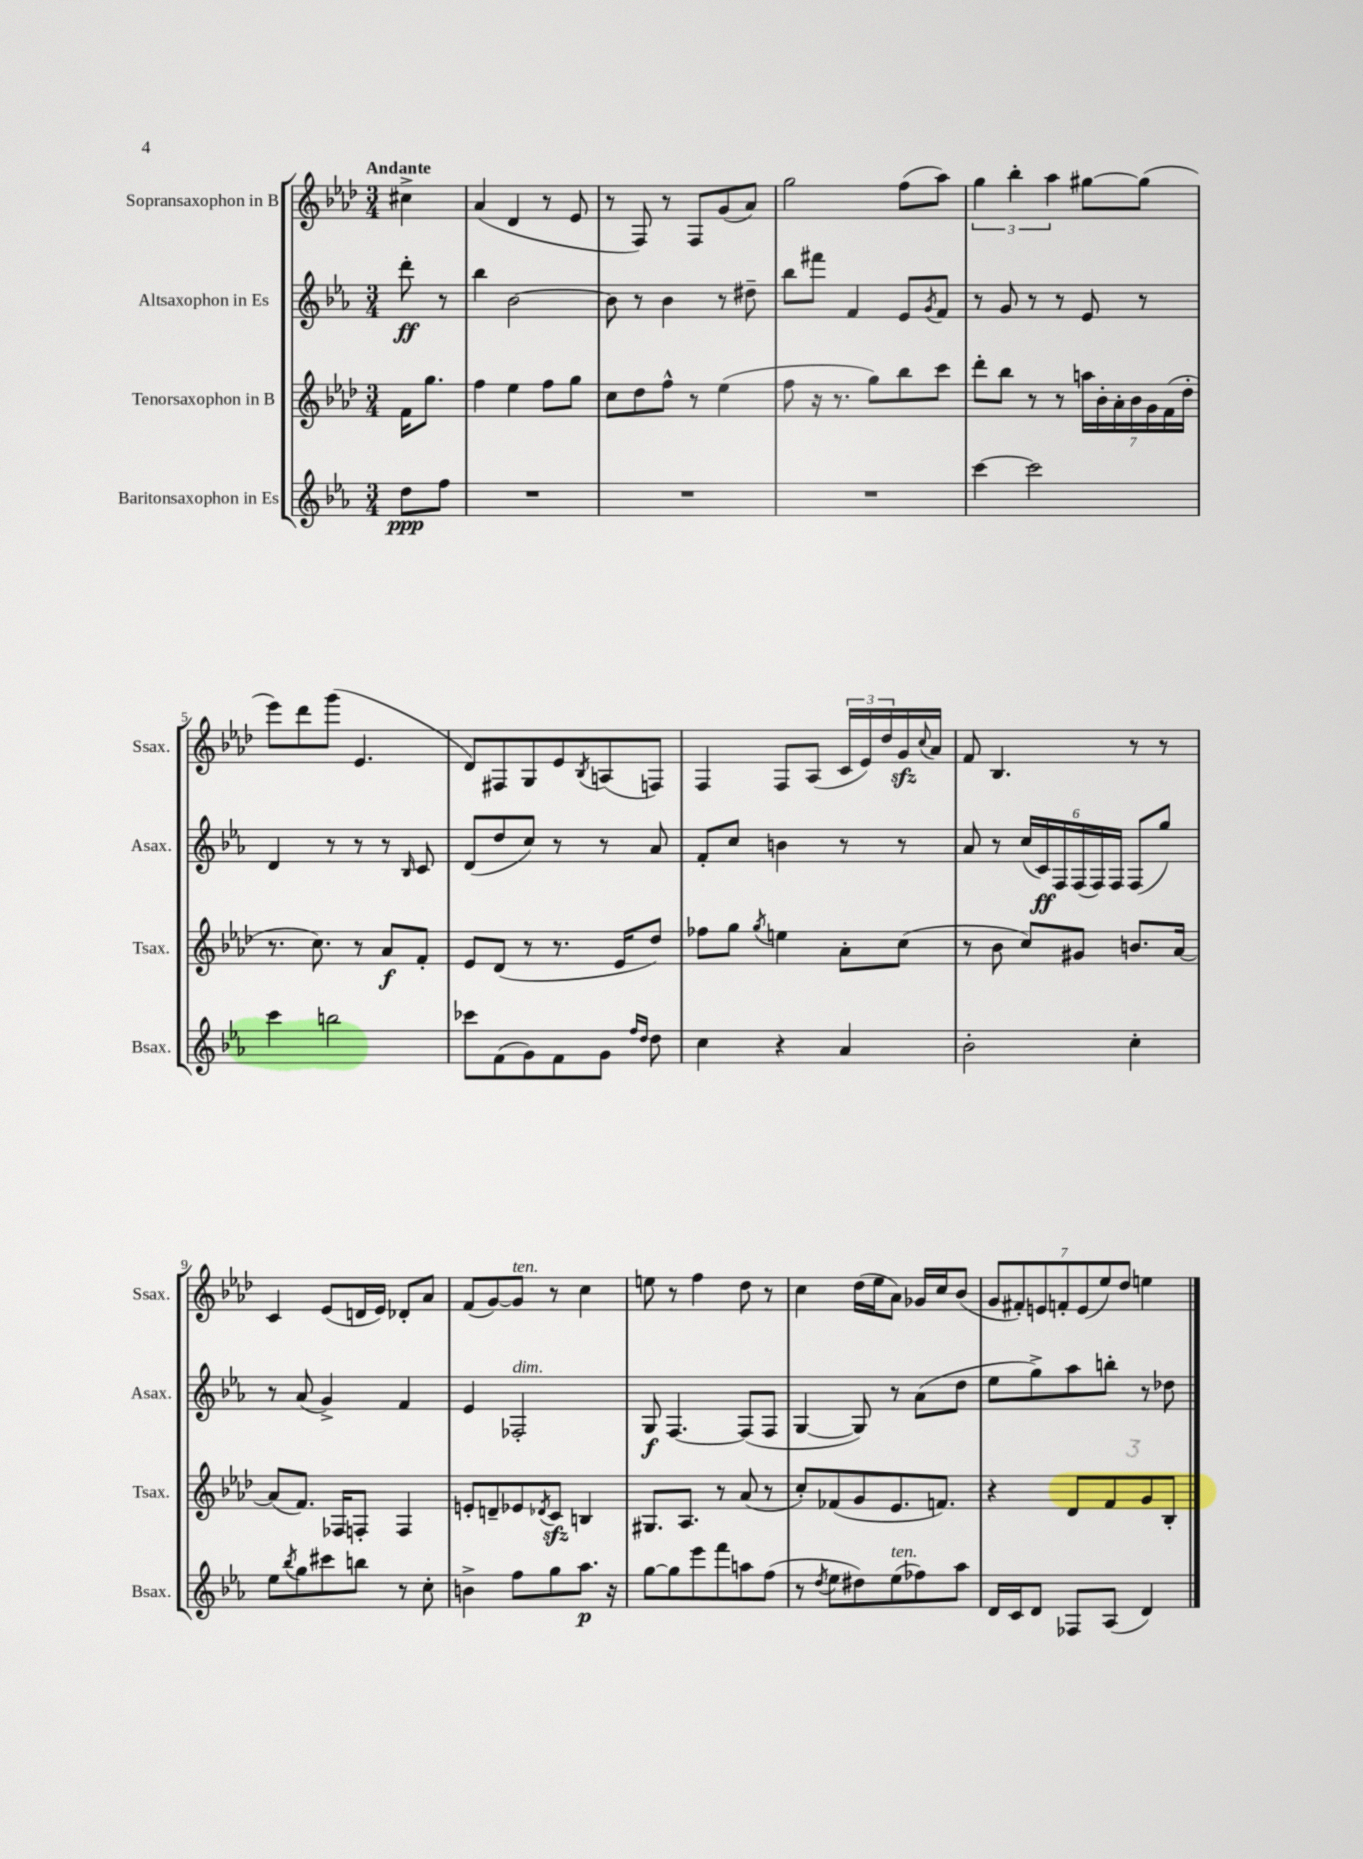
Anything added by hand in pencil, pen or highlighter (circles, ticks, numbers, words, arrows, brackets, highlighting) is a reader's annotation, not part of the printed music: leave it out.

**kern	**kern	**kern	**kern
*staff4	*staff3	*staff2	*staff1
*clefG2	*clefG2	*clefG2	*clefG2
*k[b-e-a-]	*k[b-e-a-d-]	*k[b-e-a-]	*k[b-e-a-d-]
*M3/4	*M3/4	*M3/4	*M3/4
8dd	16f	8ddd'	4cc#^
.	8.gg	.	.
8ff	.	8r	.
=	=	=	=
2.r	4ff	4bb-	(4a-
.	4ee-	[2b-	4d-
.	8ff	.	8r
.	8gg	.	8e-
=	=	=	=
2.r	8cc	8b-]	8r
.	8dd-	8r	8F)
.	8ff^^	4b-	8r
.	8r	.	8F
.	(4ee-	8r	(8g
.	.	8dd#~	8a-)
=	=	=	=
2.r	8ff	8bb-	2gg
.	16r	8fff#	.
.	8.r	.	.
.	.	4f	.
.	8gg)	.	.
.	8bb-	8e-	(8ff
.	.	8qg	.
.	8ccc	8f	8aa-)
=	=	=	=
[4ccc	8ddd-'	8r	6gg
.	8bb-	8g	.
.	.	.	6bb-'
2ccc]	8r	8r	.
.	.	.	6aa-
.	8r	8r	.
.	28aa	8e-	[8gg#
.	28b-'	.	.
.	28a-'	.	.
.	28b-	.	.
.	.	8r	(8gg#]
.	28g	.	.
.	(28f	.	.
.	28dd-'	.	.
=	=	=	=
4ccc	8.r	4d	8eee-)
.	.	.	8ddd-
.	8.cc)	.	.
2bb	.	8r	(8ggg
.	8r	8r	4.e-
.	8a-	8r	.
.	.	16qqB-	.
.	8f'	8c	.
=	=	=	=
8ccc-	8e-	(8d	8d-)
(8f	(8d-	8dd	8F#
8g)	8r	8cc)	8G
8f	8.r	8r	8e-
.	.	.	8qB-
8g	.	8r	(8A
.	16e-	.	.
16qqff	.	.	.
16qqdd	.	.	.
8dd	8dd-)	8a-	8F)
=	=	=	=
4cc	8ff-	8f'	4F
.	8gg	8cc	.
.	8qgg	.	.
4r	4ee	4b	8F
.	.	.	(8A-
4a-	8a-'	8r	24c
.	.	.	24e-)
.	.	.	24dd-
.	(8cc	8r	16g
.	.	.	8qqcc
.	.	.	16a-
=	=	=	=
2b-'	8r	8a-	8f
.	8b-	8r	4.B-
.	8cc)	(24cc	.
.	.	24c)	.
.	.	24F	.
.	8g#	(24F	.
.	.	24F)	.
.	.	24F	.
4cc'	8.b	(8F	8r
.	.	8gg)	8r
.	[16a-	.	.
=	=	=	=
8ee-	(8a-]	8r	4c
8qbb-	.	.	.
8gg	8.f)	(8a-	.
8ccc#	.	4g^)	(8e-
.	16F-	.	.
8bb	8F'	.	16d
.	.	.	16e-)
8r	4F	4f	8d-'
8cc'	.	.	8a-
=	=	=	=
4b^	8e'	4e-	(8f
.	8d~	.	[8g)
8ff	8e-	2F-'	8g]
.	8qd-	.	.
8gg	8c	.	8r
8.aa-	4B	.	4cc
16r	.	.	.
=	=	=	=
[8gg	8.G#	8G	8ee
8gg]	.	[4.F	8r
.	8.A-	.	.
8eee-	.	.	4ff
8fff	8r	.	.
8aa	(8a-	(8F]	8dd-
(8ff	8r	8F	8r
=	=	=	=
8r	8cc')	[4G	4cc
8qdd	.	.	.
8ee-	(8f-	.	.
8dd#)	8g	8G])	(16dd-
.	.	.	16ee-
(8ee-	8.e-	8r	8a-)
8ff-)	.	(8a-	16g-
.	8.f)	.	16cc
8aa-	.	8dd	(8b-
=	=	=	=
16d	4r	8ee-	14g
16c	.	.	.
.	.	.	14f#')
8d	.	8gg^)	.
.	.	.	14e
.	.	.	14f'
8F-	8d-	8aa-	.
.	.	.	(14e
.	.	.	14ee-)
(8A-	8f	8bb'	.
.	.	.	14dd-
4d)	8g	8r	4ee
.	8B-'	8dd-	.
==	==	==	==
*-	*-	*-	*-
